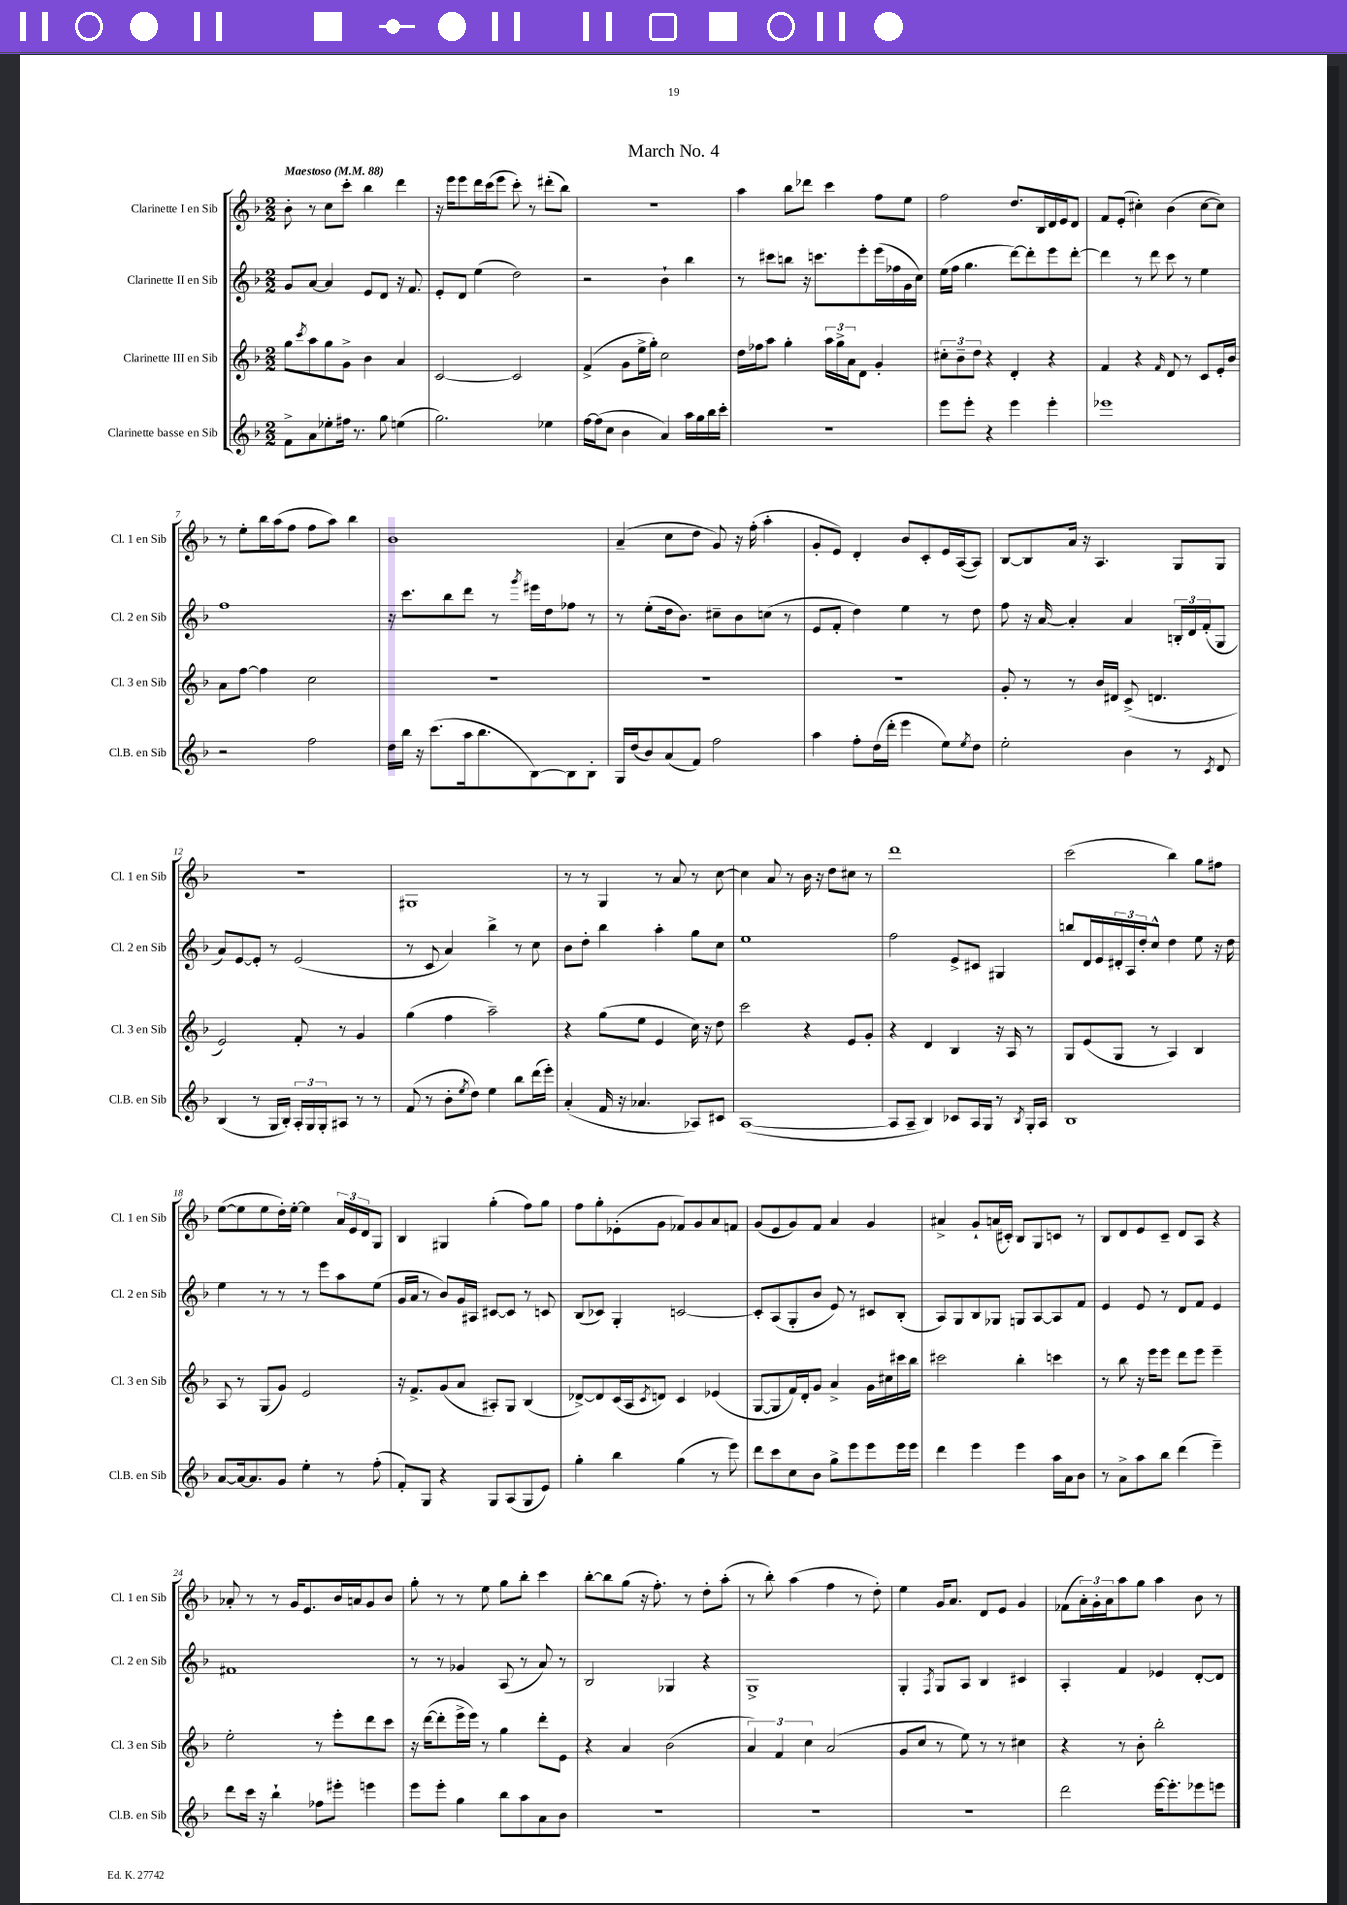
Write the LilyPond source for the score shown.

\header { title = "March No. 4" }
<<
\new StaffGroup <<
\new Staff = "s0" \with { instrumentName = "Clarinette I en Sib" shortInstrumentName = "Cl. 1 en Sib" } {
    \clef treble \key f \major \numericTimeSignature \time 2/2 \tempo "Maestoso" 4 = 88
    bes'8-. r8 c''8 c'''8-. bes''4 d'''4 |
    r16 e'''16 e'''8 d'''16 c'''16( e'''8 c'''8-.) r8 dis'''8-.( bes''8) |
    R1 |
    a''4 bes''8 des'''8 c'''4 f''8 e''8 |
    f''2 d''8. bes16 d'16 e'16 d'8 |
    f'8 e'8-.( cis''4-.) bes'4( cis''8~ cis''8) |
    r8 e''8-. bes''16 a''16( f''8 f''8 a''8) bes''4 |
    bes'1 |
    a'4--( c''8 d''8 g'8) r16 f''16-.( a''4-. |
    g'8-. e'8) d'4-. bes'8 c'8-. e'16 a16~( a8) |
    bes8~ bes8 a'16 r16 a4. g8 g8 |
    R1 |
    gis1 |
    r8 r8 g4 r8 a'8 r8 c''8~ |
    c''4 a'8 r8 bes'16 r16 d''8 cis''8 r8 |
    d'''1 |
    c'''2( bes''4) g''8 fis''8 |
    e''8~( e''8 e''8 d''16-.) e''16~-. e''4 \tuplet 3/2 { a'16 e'16 d'16 } g8 |
    bes4 gis4 g''4-.( f''8) g''8 |
    f''8 g''8-. ees'8-.( g'8 fes'8) g'8 a'8 f'8 |
    g'8( e'8 g'8) f'8 a'4 g'4 |
    ais'4-> g'8-! a'16( cis'16-.) bes8 g8 c'8 r8 |
    bes8 d'8 e'8 c'8-- d'8 a8 r4 |
    aes'8-. r8 r8 g'16 e'8. bes'16 a'16 g'8 bes'8 |
    g''8-. r8 r8 e''8 g''8 bes''8-. c'''4 |
    bes''8~-. bes''8 g''8( r16 f''8.-.) r8 d''8-. a''8-.( |
    r8 bes''8-.) a''4( f''4 r8 d''8-.) |
    e''4 g'16 a'8. d'8 e'8 g'4 |
    fes'8( \tuplet 3/2 { a'16-.) g'16-. a'16 } a''8 g''8 a''4 bes'8 r8 \bar "|." |
}
\new Staff = "s1" \with { instrumentName = "Clarinette II en Sib" shortInstrumentName = "Cl. 2 en Sib" } {
    \clef treble \key f \major \numericTimeSignature \time 2/2
    g'8 a'8~ a'4 e'8 d'8 r16 f'8. |
    e'8-. d'8 e''4( d''2) |
    r2 bes'4-! bes''4 |
    r8 cis'''8 b''8 r16 c'''8. e'''8-. e'''16( fes''16 g'16 c''16) |
    e''16( f''16 g''4. d'''8~) d'''8-. e'''8 d'''8~-. |
    d'''4 r8 d'''8 c'''8 r8 e''4 |
    f''1 |
    r16 c'''8. bes''8 d'''8 r8 \acciaccatura { g'''8 } eis'''16 d''16 fes''8 r8 |
    r8 e''8-.( d''16 bes'8.) cis''8-- bes'8 c''8( r8 |
    e'8 f'8-. d''4) e''4 r8 d''8 |
    f''8 r16 a'16~ a'4-. a'4 \tuplet 3/2 { b16-. d'16 f'16-.( } g8 |
    a'8) e'8~ e'8-. r8 e'2( |
    r8 c'8 a'4) bes''4-> r8 c''8 |
    bes'8 d''8-. bes''4 a''4-. g''8 c''8 |
    e''1 |
    f''2 e'8-> cis'8 gis4 |
    b''8 d'16 e'16 \tuplet 3/2 { dis'16-. a16 d''16-. } c''8-^ d''4 e''8 r16 d''16 |
    e''4 r8 r8 r8 e'''8 a''8 e''8( |
    g'16 a'16 r8 bes'8) g'16 ais16 cis'8~ cis'8 r8 c'8 |
    bes8( ces'8) g4-. c'2~ |
    c'8-. a8( g8-. bes'8 e'8) r8 cis'8 bes8-.( |
    a8) g8 bes8 ges8 g8 a8~ a8 f'8 |
    e'4 e'8 r8 d'8 f'8 e'4 |
    fis'1 |
    r8 r8 ges'4 a8( r8 a'8) r8 |
    bes2 ges4 r4 |
    g1-> |
    g4-. \acciaccatura { f8 } g8 a8 bes4 cis'4 |
    a4-. f'4 ees'4 d'8~-. d'8 \bar "|." |
}
\new Staff = "s2" \with { instrumentName = "Clarinette III en Sib" shortInstrumentName = "Cl. 3 en Sib" } {
    \clef treble \key f \major \numericTimeSignature \time 2/2
    g''8 \acciaccatura { c'''8 } a''8 g''8 g'8-> bes'4 a'4 |
    c'2~ c'2 |
    f'4->( g'8 e''16-> g''16-.) c''2 |
    d''16 fes''16 a''8 g''4-. \tuplet 3/2 { a''16 g''16-> a'16 } d'8 g'4-. |
    \tuplet 3/2 { cis''8-. bes'8-- d''8 } r4 d'4-. r4 |
    f'4 r4 \grace { f'16 } d'8 r8 c'8 e'16-. bes'16 |
    a'8 f''8~ f''4 c''2 |
    R1 |
    R1 |
    R1 |
    g'8-. r8 r8 bes'16 dis'16 c'8->( d'4. |
    e'2) f'8-. r8 g'4 |
    g''4( f''4 a''2--) |
    r4 g''8( e''8 e'4 c''16) r16 d''8 |
    c'''2 r4 e'8 g'8-. |
    r4 d'4 bes4 r16 a16 r8 |
    g8 e'8( g8 r8 a4) bes4 |
    a8 r8 g8( g'8) e'2 |
    r16 f'8.-> g'8( a'8 ais8-.) g8 bes4( |
    des'8~->) des'8 c'16( a16 \acciaccatura { c'8 } d'8) c'4 ees'4( |
    g8~ g8 f'16) d'16-. g'8 a'4-> g'16 cis''16 cis'''16 bes''16 |
    cis'''2 bes''4-. c'''4 |
    r8 bes''8 r16 e'''16 e'''8 d'''8 e'''8 e'''4-- |
    e''2-. r8 e'''8-. d'''8 c'''8 |
    r16 d'''16~( d'''8-. e'''16-> e'''16) r8 g''4 d'''8-. e'8 |
    r4 a'4 bes'2( |
    \tuplet 3/2 { a'4) f'4 c''4 } a'2( |
    g'8 c''8 r8 e''8) r8 r8 cis''4 |
    r4 r8 bes'8-. bes''2-. \bar "|." |
}
\new Staff = "s3" \with { instrumentName = "Clarinette basse en Sib" shortInstrumentName = "Cl.B. en Sib" } {
    \clef treble \key f \major \numericTimeSignature \time 2/2
    f'8-> a'8 ees''8-. fis''16 r8. g''8 e''4( |
    g''2.) ees''4 |
    f''16~ f''16( c''8 bes'4 a'4) a''16 g''16 bes''16 c'''16-. |
    R1 |
    e'''8 e'''8-. r4 e'''4 e'''4-. |
    ees'''1 |
    r2 f''2 |
    d''16 bes''16 r16 c'''8.( a''16 bes''8. bes8~) bes8 bes8-. |
    g16 d''16( bes'8) a'8( f'8) f''2 |
    a''4 f''8-. d''16( d'''16-. e'''4 e''8) \acciaccatura { e''8 } d''8 |
    e''2-. bes'4 r8 \acciaccatura { c'8 } d'8 |
    bes4( r8 g16 bes16-.) \tuplet 3/2 { a16-. g16 g16-. } ais8 r8 r8 |
    f'8( r8 bes'8-. \acciaccatura { e''8 } d''8) e''4 bes''8 d'''16( e'''16-.) |
    a'4-.( f'16 r16 aes'4. aes8) cis'8 |
    a1~( |
    a8 a8-- bes4) ces'8 a16 g16 r8 \acciaccatura { bes8 } g16-. a16 |
    bes1 |
    a'8~ a'16~ a'8. g'8 e''4-. r8 f''8-.( |
    f'8-.) g8 r4 g8 a8( g8 e'8) |
    g''4-. bes''4 g''4( r8 e'''8) |
    d'''8 c'''8 c''8 bes'8 g''8-> e'''8 e'''8 e'''16 e'''16 |
    d'''4 e'''4 e'''4 a''16 a'16 bes'8 |
    r8 a'8-> a''8 bes''8 d'''4( e'''4--) |
    d'''8 c'''16 r16 bes''4-! fes''8 eis'''8-. e'''4 |
    e'''8 e'''8-. g''4 bes''8 a''8 a'8 bes'8 |
    R1 |
    R1 |
    R1 |
    d'''2 e'''16~ e'''8.-. ees'''8 e'''8 \bar "|." |
}
>>
>>
